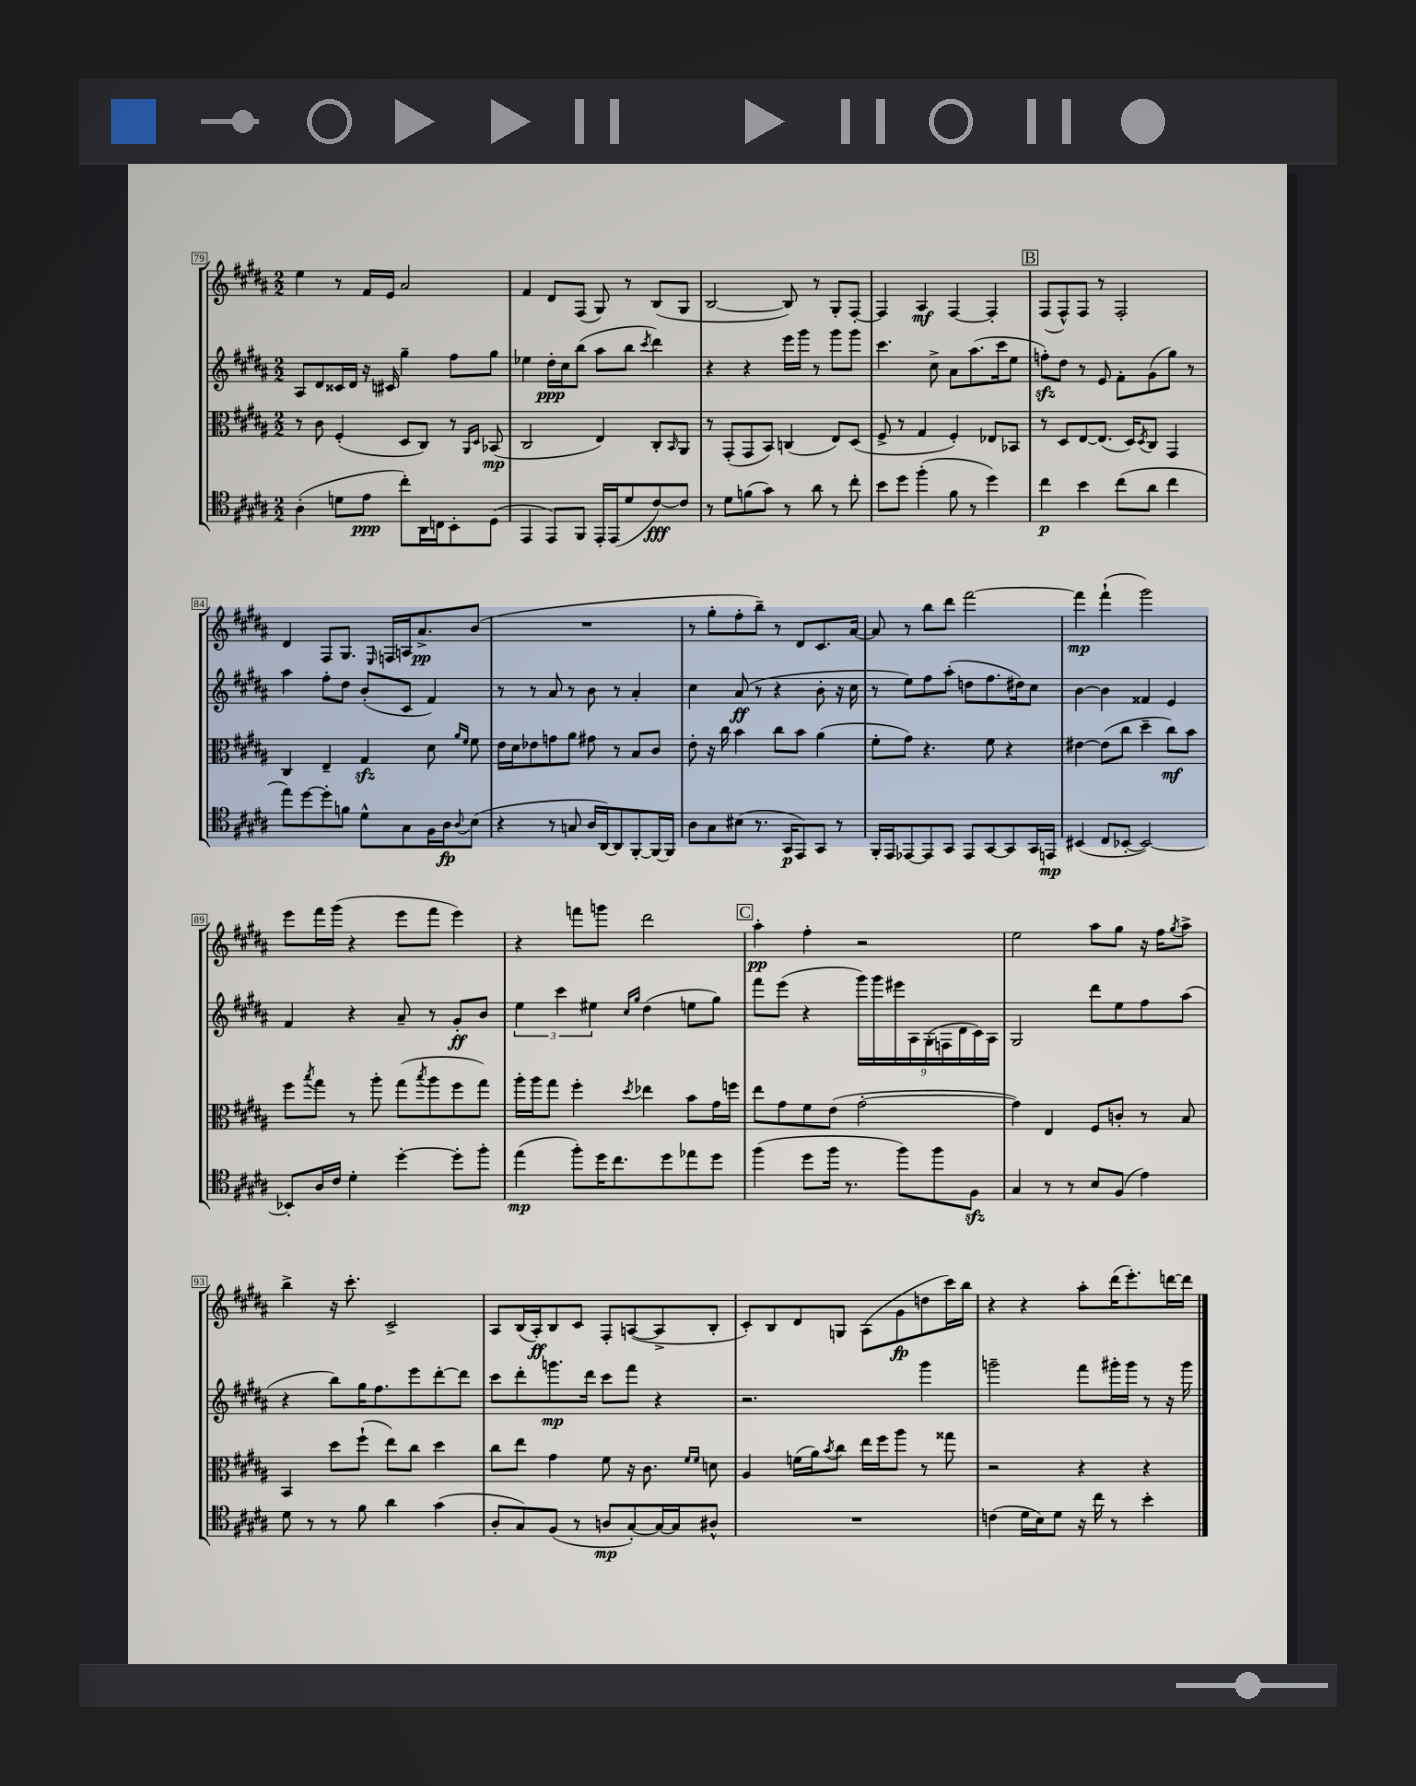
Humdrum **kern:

**kern	**kern	**kern	**kern
*staff4	*staff3	*staff2	*staff1
*clefC4	*clefC3	*clefG2	*clefG2
*k[f#c#g#d#a#]	*k[f#c#g#d#a#]	*k[f#c#g#d#a#]	*k[f#c#g#d#a#]
*M2/2	*M2/2	*M2/2	*M2/2
(4A#'	8r	8A#	4ee
.	8c#	8d#	.
8d	(4F#'	16c##	8r
.	.	16d#	.
8e	.	16r	16f#
.	.	16c#	16e
8cc#')	8D#	4gg#~	2a#
16AA#	8C#)	.	.
16C	.	.	.
8BB'	8r	8ff#	.
.	16qqAA#	.	.
.	16qqD#	.	.
(8D#	(8BB-	8gg#	.
=	=	=	=
4EE	2C#	4ee-	4f#
8EE)	.	16dd#'	8d#
.	.	16cc#	.
8FF#	.	(8bb	(8F#
16EE'	4E)	8aa#	8G#)
(16EE	.	.	.
8d#	.	8bb	8r
.	.	8qccc#	.
[8c#)	8C#'	4ddd#)	(8B
.	16qqBB	.	.
8c#]	8AA#	.	8G#
=	=	=	=
8r	8r	4r	[2B
8d#	(8GG#'	.	.
(8f	8GG#	4r	.
8g#)	8BB)	.	.
8r	(4C	16eee	8B])
.	.	16ggg#	.
8a#	.	8r	8r
8r	8E)	8ggg#	8G#'
8cc#'	(8D#	8ggg#	[8F#'
=	=	=	=
8b	8F#^	4.ccc#	4F#]
8dd#	8r	.	.
(4ff#'	4G#	.	4A#
.	.	8cc#^	.
8f#	4F#')	8a#	[4F#
8r	.	(8.aa#	.
4dd#)	8E-	.	4F#']
.	.	16ccc#	.
.	8BB-	8ee	.
=	=	=	=
4cc#	8r	8ff')	(8F#
.	8D#	8dd#	8F#^^)
4b	[8E	8r	8F#
.	(8.E]	8e	8r
(8cc#	.	8f#'	2F#'
.	16D#)	.	.
.	8qD#	.	.
8a#	8C#	(8g#	.
4cc#	4GG#	8gg#)	.
.	.	8r	.
=	=	=	=
8ee)	4C#	4aa#	4d#
[8dd#	.	.	.
8dd#']	4E~	8ff#'	8F#
8f	.	8dd#	8.G#
8d#^^	4G#	(8b'	.
.	.	.	16qqE
.	.	.	16F
8G#	.	8c#	16A
.	.	.	8.a#^
16F#	8d#	4f#)	.
16A#	.	.	.
.	16qqa#	.	.
8qqA#	16qqf#	.	.
(8B	8f#	.	(8b
=	=	=	=
4r	16e	8r	1r
.	16d#	.	.
.	8e-	8r	.
8r	8g	8a#	.
8G	8a#	8r	.
16A#	8g#	8b	.
[16AA#)	.	.	.
8AA#]	8r	8r	.
[8FF#'	8B	4a#'	.
16FF#_	8c#	.	.
16FF#]	.	.	.
=	=	=	=
8A#	8e'	4cc#	8r
8G#	16r	.	8gg#'
.	16cc#	.	.
(8B#	4b	(8a#	8ff#'
8.r	.	8r	8bb~)
.	8cc#	4r	8r
16GG#	.	.	.
8EE)	8b	.	8d#
8GG#	(4a#	8b'	8.c#
8r	.	16r	.
.	.	16cc#	[16a#
=	=	=	=
16FF#'	8f#'	8r	8a#]
16EE	.	.	.
[8EE-	8g#)	8ee)	8r
8EE-]	4.r	8ff#	8bb
8GG#	.	(8aa#'	8ddd#
8EE-	.	8dd	[2fff#
[8GG#	8f#	8.ff#	.
8GG#]	4r	.	.
.	.	16dd#)	.
16GG#	.	8cc#	.
16EE	.	.	.
=	=	=	=
(4BB#	[4e#	[4b	4fff#]
8C#	(8e#]	4b]	(4fff#`
[8BB-'	8cc#	.	.
2BB-_)	4dd#~	4f##	2ggg#)
.	8cc#)	4e	.
.	8b	.	.
=	=	=	=
8BB-']	8ff#	4f#	8eee
.	8qbb	.	.
16A#	8gg#	.	16fff#
16c#	.	.	(16ggg#
4d#'	8r	4r	4r
.	8aa#'	.	.
[4dd#'	(8gg#	8a#~	8eee
.	8qbb	.	.
.	8aa#	8r	8fff#
8dd#']	8ff#	8g#'	4eee)
8ff#'	8gg#)	8b	.
=	=	=	=
(4ee	16aa#'	6ee	4r
.	16aa#	.	.
.	8gg#	.	.
.	.	6ccc#	.
8ff#')	4ff#'	.	8fff
.	.	6ee#	.
16dd#	.	.	8ggg
8.cc#	.	.	.
.	.	16qqcc#	.
.	8qdd#	16qqgg#	.
.	4ee-	(4dd#	2ddd#
8dd#	.	.	.
8ee-	8b	8ee	.
8dd#	16g#	8gg#)	.
.	16ff	.	.
=	=	=	=
(4ff#	8ee	8fff#	4aa#'
.	8g#	(8eee	.
8dd#	8f#	4r	4ff#'
16ff#	(8e	.	.
8.r	.	.	.
.	[2g#'	18ggg#)	2r
.	.	18ggg#	.
.	.	18eee#	.
8ff#)	.	.	.
.	.	18A#	.
.	.	(18G#'	.
8ff#	.	.	.
.	.	18F	.
.	.	18d#	.
8F#	.	.	.
.	.	18c#)	.
.	.	18A#	.
=	=	=	=
4G#	4g#])	2G#	2ee
8r	4E	.	.
8r	.	.	.
8B	8F#	8ddd#	8aa#
(8F#	8c'	8ee	8gg#
4e)	8r	8ff#	16r
.	.	.	16ff#
.	.	.	8qgg#
.	8B	(8aa#	8aa#^
=	=	=	=
8d#	4BB	4r	4bb^
8r	.	.	.
8r	8dd#	8bb)	16r
.	.	.	8.ccc#'
8f#	(8ff#`	16gg#	.
.	.	8.ff#	.
4a#	8ee)	.	2c#^
.	8cc#	8eee	.
(4g#	4dd#	[8ddd#'	.
.	.	8ddd#]	.
=	=	=	=
8A#'	8cc#	8ccc#	8A#
8G#)	8ee	8ddd#'	(16B
.	.	.	16A#')
(8F#	4g#	8.ggg	8B
8r	.	.	8c#
.	.	16ddd#	.
8A	8f#	8ccc#	8F#'
[8G#')	16r	8fff#	([8A
.	8.c#	.	.
16G#_	.	4r	8A^]
16G#]	.	.	.
.	16qqf#	.	.
.	16qqf#	.	.
8A#^^	8d	.	8B'
=	=	=	=
1r	4A#	2.r	8c#')
.	.	.	8B
.	(16f	.	8d#
.	16a#)	.	.
.	8qb	.	.
.	8cc#	.	8G
.	16ee	.	(8A#
.	16ff#	.	.
.	8aa#	.	8g#
.	8r	4ggg#	8dd
.	8gg##	.	16ccc#)
.	.	.	16bb
=	=	=	=
(4c	2r	2ggg~	4r
16d#	.	.	4r
16B)	.	.	.
8d#	.	.	.
16r	4r	8fff#	8aa#'
16cc#	.	.	.
8r	.	16ggg#'	(16ddd#
.	.	16ggg#	8.eee')
4b'	4r	8r	.
.	.	16r	[16ddd
.	.	16ggg#	16ddd]
==	==	==	==
*-	*-	*-	*-
